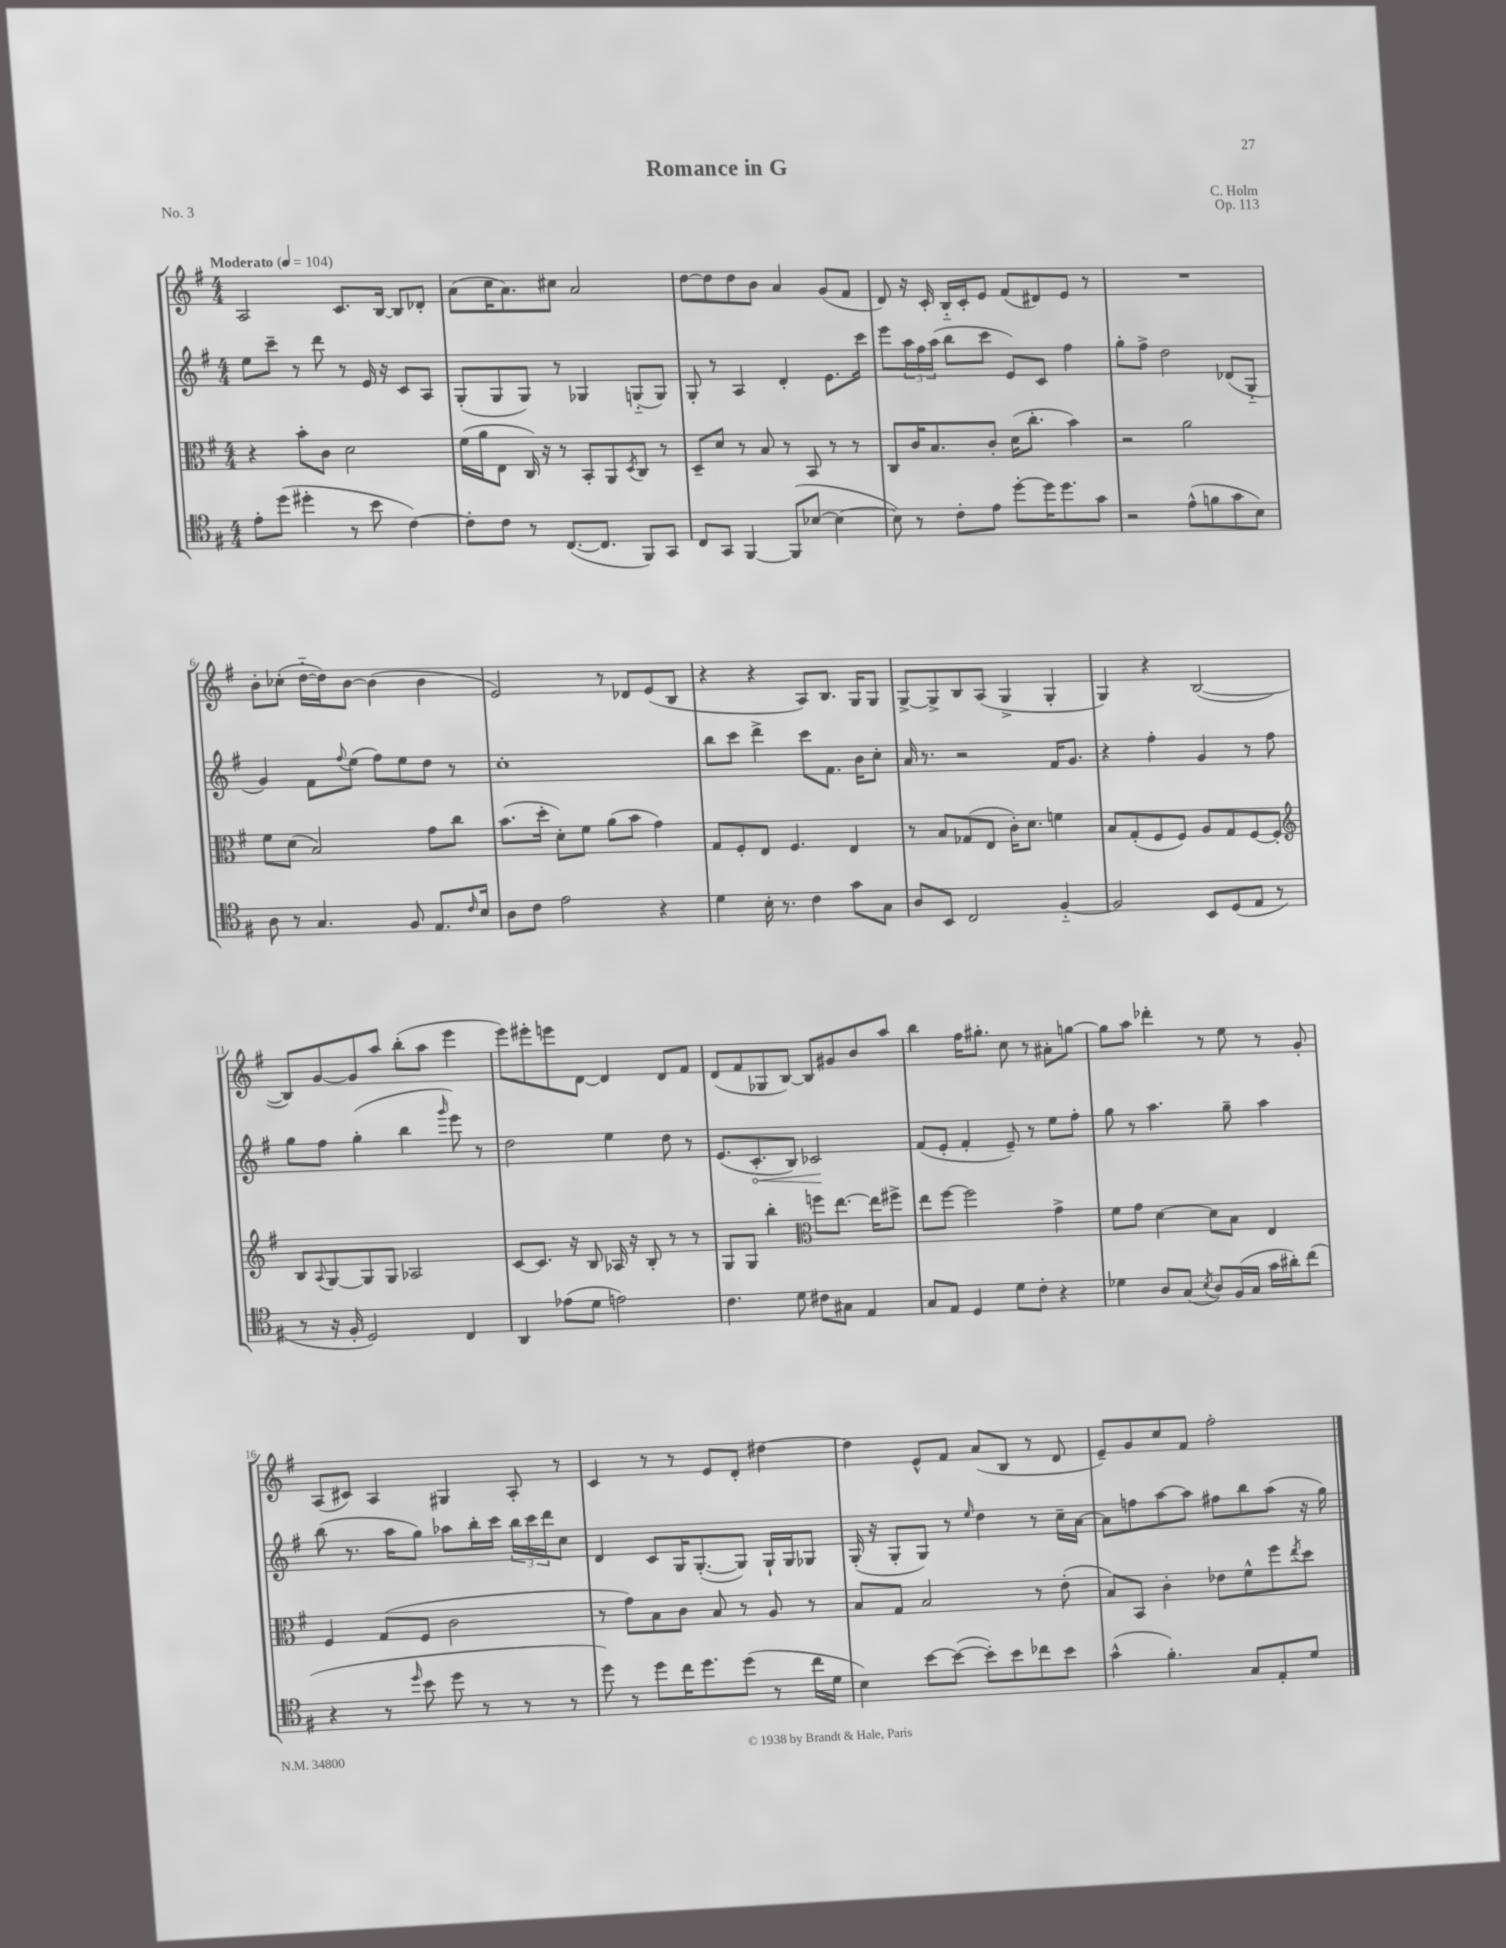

**kern	**kern	**kern	**dynam	**kern
*part4	*part3	*part2	*part2	*part1
*staff4	*staff3	*staff2	*staff2	*staff1
*clefC4	*clefC3	*clefG2	*	*clefG2
*k[f#]	*k[f#]	*k[f#]	*	*k[f#]
*M4/4	*M4/4	*M4/4	*	*M4/4
*MM104	*MM104	*MM104	*	*MM104
=1	=1	=1	=1	=1
!	!	!	!	!LO:TX:a:B:t=Moderato
8e'\L	4r	8ee\L	.	2A/
(8dd\J	.	8ccc~\J	.	.
4dd#X'\	8b'\L	8r	.	.
.	8c\J	8ddd\	.	.
8r	2d\	8r	.	8.c/L
8b\	.	16e/	.	.
.	.	16r	.	[16B/Jk
[4c\)	.	8c/L	.	8B/L]
.	.	8A/J	.	8d-X'/J
=2	=2	=2	=2	=2
8c'\L]	(16f#\LL	(8G'/L	.	(8a\L
.	16a\J	.	.	.
8c\J	8E\J	8G/	.	16cc\K
.	.	.	.	8.a\)
8r	16C/)	8G/J)	.	.
.	16r	.	.	.
([8.C/L	8r	8r	.	8cc#X\J
.	8BB'/L	4G-X/	.	2a/
8.C/J]	.	.	.	.
.	8AA/	.	.	.
.	8qD/	.	.	.
8FF#/L)	8C/J	(8Gn/L	.	.
8GG/J	8r	8G/J)	.	.
=3	=3	=3	=3	=3
8C/L	8D~/L	8G'/	.	[8dd\L
8GG/J	8d/J	8r	.	8dd\]
[4FF#/	8r	4A/	.	8dd\
.	8B/	.	.	8b\J
(8FF#/L]	8r	4d'/	.	4a/
[8B-X/J	8BB/	.	.	.
4B-\_	8r	8.e\L	.	(8g/L
.	8r	.	.	8f#/J
.	.	16ccc\Jk	.	.
=4	=4	=4	=4	=4
8B-\])	8C/L	8eee\L	.	8d/)
8r	16c/K	24aa\L	.	16r
.	.	24ff#\	.	.
.	8.B/	.	.	16c'/
.	.	(24aa\JJ	.	.
8c'\L	.	8bb\L	.	16B/LL
.	.	.	.	16c'/J
8e\J	8c'/J	8ccc\J	.	8e/J
[8dd'\L	(16d\KL	8e/L)	.	(8f#/L
.	8.cc'\J	.	.	.
16dd\K]	.	8c/J	.	8d#X/)
8.dd\	.	.	.	.
.	4b\)	4ff#\	.	8e/J
8g\J	.	.	.	8r
=5	=5	=5	=5	=5
2r	2r	8gg'\L	.	1r
.	.	8ff#^\J	.	.
.	.	2dd\	.	.
(8e^^\L	2a\	.	.	.
8fn\	.	.	.	.
8g\	.	(8d-X/L	.	.
8B\J)	.	8G/J	.	.
!!LO:LB:g=z
=6	=6	=6	=6	=6
8A\	8f#\L	4g/)	.	8b'\L
8r	(8d\J	.	.	(8cc-X'\J
4.G/	2B/)	8f#\L	.	[16dd\LL
.	.	.	.	16dd\J])
.	.	8qqff#/	.	.
.	.	(8ee\J	.	[8b\J
.	.	8ff#\L)	.	(4b\]
8F#/	.	8ee\	.	.
8.E/L	8g\L	8dd\J	.	4b\
.	8cc\J	8r	.	.
16qqc/	.	.	.	.
16B/Jk	.	.	.	.
=7	=7	=7	=7	=7
8A\L	(8.b\L	1cc'	.	2e/)
8c\J	.	.	.	.
.	16dd'\Jk	.	.	.
2e\	8d'\L)	.	.	.
.	8f#\J	.	.	.
.	(8a\L	.	.	8r
.	8b\J	.	.	8d-X/L
4r	4g\)	.	.	(8e/
.	.	.	.	8B/J
=8	=8	=8	=8	=8
4d\	8G/L	8bb\L	.	4r
.	8F#'/	8ccc\J	.	.
16B'\	8E/J	4ddd^\	.	4r
8.r	.	.	.	.
.	4.F#/	.	.	.
4c\	.	8ccc\L	.	8A/L)
.	.	8.f#\J	.	8.B/J
8g\L	4E/	.	.	.
.	.	16b\KL	.	16G/KL
8G\J	.	8cc'\J	.	8G/J
=9	=9	=9	=9	=9
8A/L	8r	16a/	.	[8G^/L
.	.	8.r	.	.
8BB/J	8B/L	.	.	8G^/]
2C/	(8G-X/	2r	.	8B/
.	8E/J	.	.	(8A/J
.	16c'\KL)	.	.	4G^/
.	8.d\J	.	.	.
[4F#/	4fn\	16f#/KL	.	4G'/
.	.	8.g/J	.	.
=10	=10	=10	=10	=10
2F#/]	8B/L	4r	.	4G/)
.	(8G'/	.	.	.
.	8F#/	4ff#'\	.	4r
.	8F#/J)	.	.	.
8BB/L	8A/L	4g/	.	([2B/
(8D/	8G/	.	.	.
8E/J	[8F#/	8r	.	.
8r	8F#'/J]	8ff#\	.	.
!!LO:LB:g=z
=11	=11	=11	=11	=11
*	*clefG2	*	*	*
8r	8B/L	8gg\L	.	8B/L])
.	8qqA/	.	.	.
16r	[8G/	8ff#\J	.	[8g/
16F#'/	.	.	.	.
2D/)	8G/]	(4gg'\	.	8g/]
.	8G/J	.	.	8aa/J
.	2A-X/	4bb\	.	(8bb'\L
.	.	.	.	8aa\J
.	.	16qqggg/	.	.
4C/	.	8eee\)	.	4eee\
.	.	8r	.	.
=12	=12	=12	=12	=12
4AA/	[8c/L	2dd\	.	8eee\L)
.	8.c/J]	.	.	8eee#X'\
(8e-X\L	.	.	.	8eeen\
.	16r	.	.	.
8d\J	8B/	.	.	[8d\J
2en\)	16A-X/	4ee\	.	4d/]
.	16r	.	.	.
.	8B'/	.	.	.
.	8r	8dd\	.	8d/L
.	8r	8r	.	8f#/J
=13	=13	=13	=13	=13
4.c\	8G/L	(8.e/L	.	(8d/L
.	8G/J	.	.	8f#/
!	!	!	!LO:HP:b	!
.	.	8.c'/	<	.
.	4bb'\	.	.	8G-X/
8d\	.	8B/J)	.	[8B/J)
*	*clefC3	*	*	*
8c#X\L	8ffn\L	2c-X/	.	8B/L]
8G#X\J	[8.ee\J	.	.	8g#X/
4E/	.	.	.	8b/
.	16ee\KL]	.	.	.
.	8ff#X^\J	.	.	8aa/J
.	.	.	[	.
=14	=14	=14	=14	=14
8G/L	8ee\L	(8f#/L	.	4bb\
8E/J	[8ff#\J	8e'/J	.	.
4D/	2ff#\]	4f#'/	.	16ff#\KL
.	.	.	.	8.gg#X'\J
8d\L	.	8e~/)	.	8cc\
8c'\J	.	8r	.	8r
4r	4g^\	8ee\L	.	8a#X'\L
.	.	8ff#'\J	.	[8ggn\J
=15	=15	=15	=15	=15
4d-X\	8f#\L	8gg\	.	8gg\L]
.	8g\J	8r	.	8aa\J
8A/L	[4d\	4.aa\	.	4ddd-X'\
(8G/J	.	.	.	.
8qB/	.	.	.	.
8A/L)	8d\L]	.	.	8r
(16F#/L	8B\J	8gg~\	.	8ee\
16G/JJ	.	.	.	.
16g\LL	4E/	4aa\	.	8r
16a#X'\J)	.	.	.	.
(8cc\J	.	.	.	8g'/
!!LO:LB:g=z
=16	=16	=16	=16	=16
4r	4F#/	(8bb\	.	(8A/L
.	.	8.r	.	8c#X/J)
8r	(8G/L	.	.	4A/
.	.	16aa\KL	.	.
16qqdd/	.	.	.	.
8b\	8F#/J	8gg\J)	.	.
8dd\	2c\	8aa-X\L	.	4G#X/
8r	.	16bb'\L	.	.
.	.	16ccc\JJ	.	.
8r	.	24bb\LL	.	8A'/
.	.	24ccc\	.	.
.	.	24ddd\J	.	.
8r	.	8cc\J	.	8r
=17	=17	=17	=17	=17
8dd\)	8r	4d/	.	4c/
8r	8g\L)	.	.	.
8dd\L	8B\	8c/L	.	8r
16cc\K	8c\J	16G/K	.	8r
8.dd\	.	([8.G'/	.	.
.	8B/	.	.	8e/L
(8dd\J	8r	8G/J])	.	8d'/J
8r	8A/	16G`/LL	.	[4dd#X\
.	.	16G/J	.	.
16cc\LL	8r	8G-X/J	.	.
16d\JJ	.	.	.	.
=18	=18	=18	=18	=18
4B\)	8B/L	(16G'/	.	4dd#\]
.	.	16r	.	.
.	8G/J	8G'/L	.	.
[8b\L	2B/	8G/J)	.	8e^^/L
(8b\J_	.	8r	.	8f#/J
.	.	16qqee/	.	.
8b'\L])	.	4dd\	.	(8a/L
8b\	.	.	.	8B/J
8cc-X\	8r	8r	.	8r
8b\J	(8e'\	16cc~\LL	.	8d/
.	.	[16a\JJ	.	.
=19	=19	=19	=19	=19
(4g^^\	8B/L)	8a\L]	.	8e~/L)
.	8BB/J	8ffn\	.	8g/
4.f#'\)	4c'\	[8aa\	.	8cc/
.	.	8aa\J]	.	8f#/J
.	8e-X\L	8ff#X\L	.	2ff#'\
8G/L	8f#^^\	8bb\	.	.
8E'/	8ff#\	(8aa\J	.	.
.	8qee/	.	.	.
8d/J	8dd\J	16r	.	.
.	.	16gg\)	.	.
==	==	==	==	==
*-	*-	*-	*-	*-
